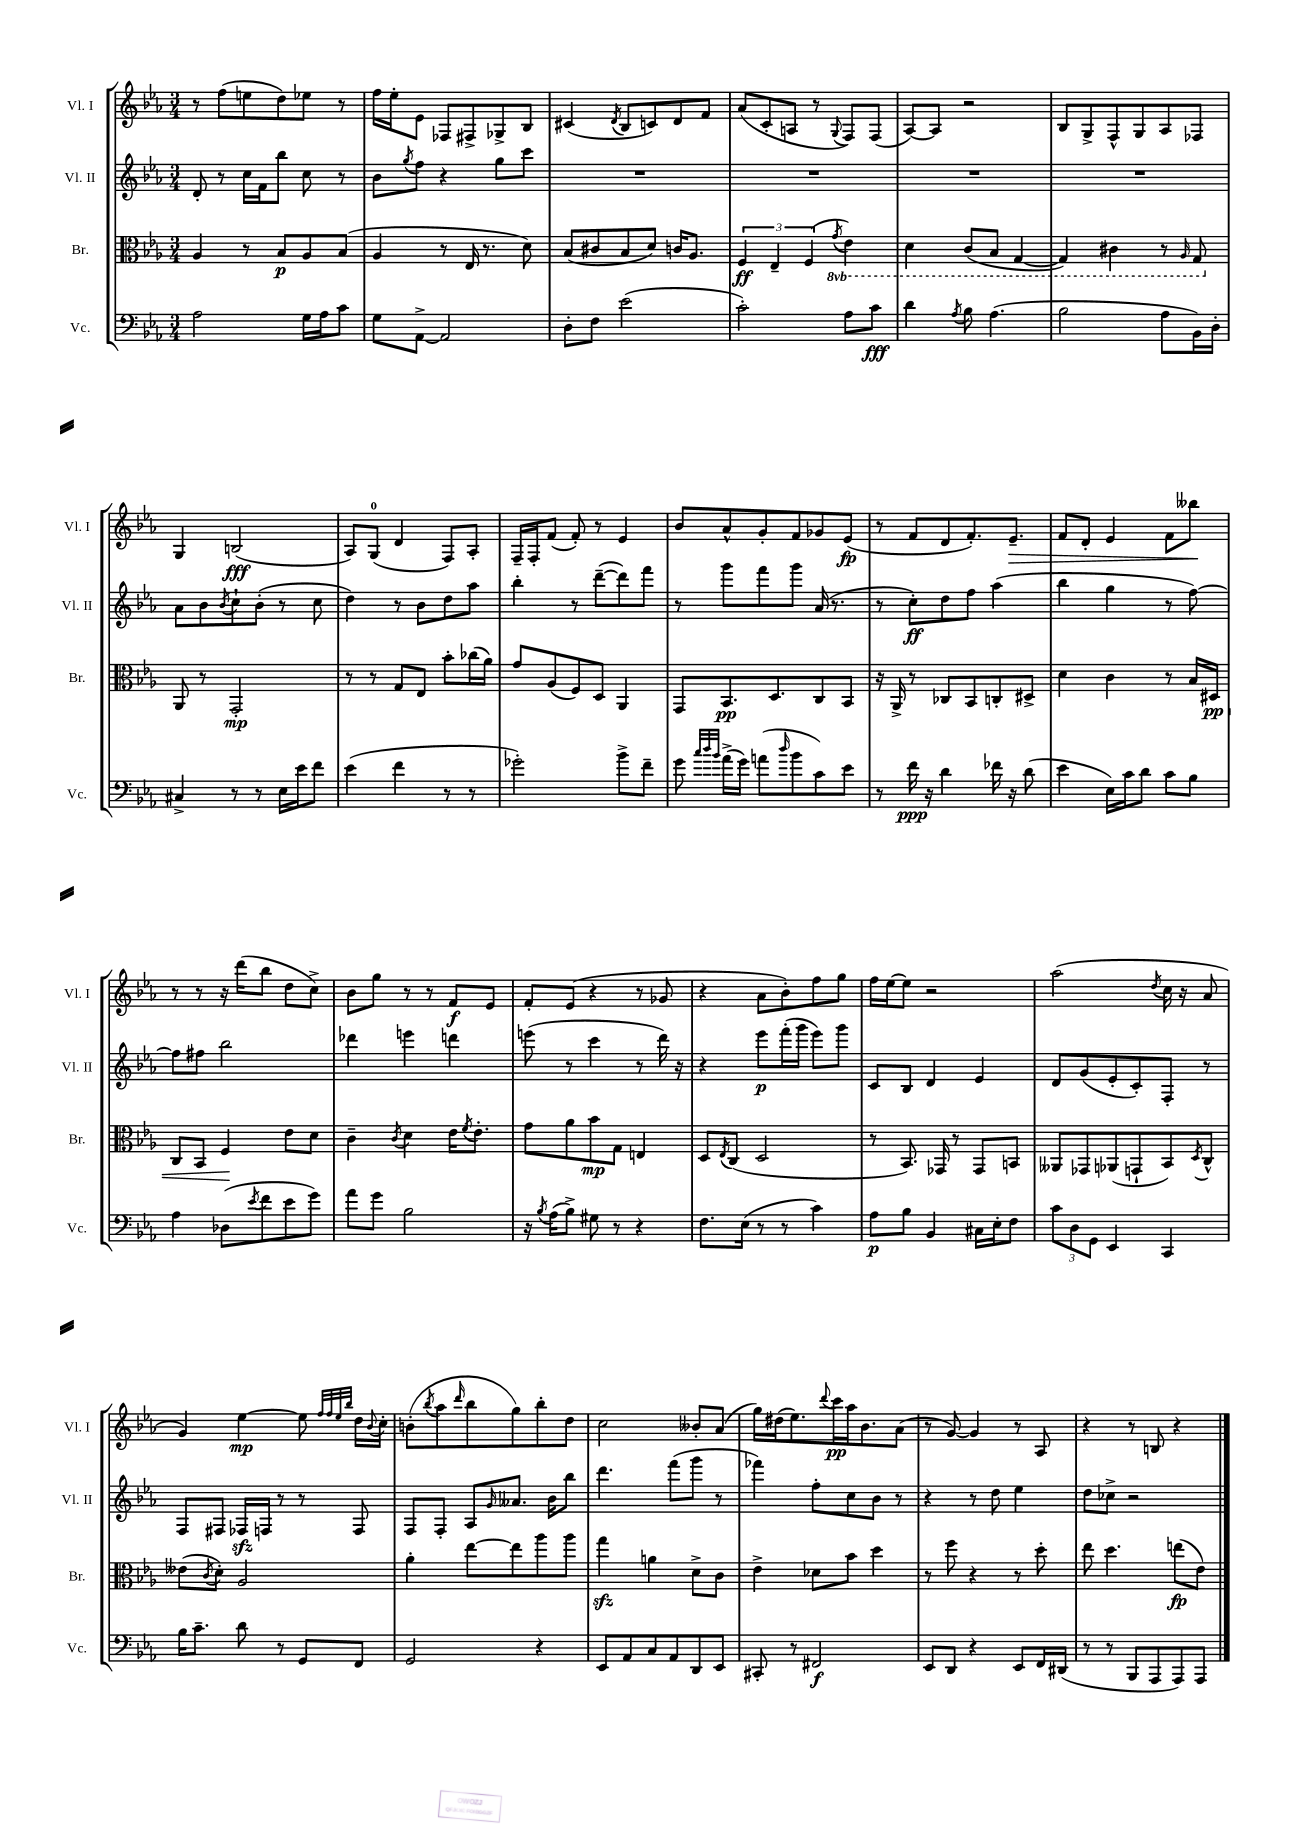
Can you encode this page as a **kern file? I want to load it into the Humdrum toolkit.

**kern	**kern	**kern	**kern
*staff4	*staff3	*staff2	*staff1
*clefF4	*clefC3	*clefG2	*clefG2
*k[b-e-a-]	*k[b-e-a-]	*k[b-e-a-]	*k[b-e-a-]
*M3/4	*M3/4	*M3/4	*M3/4
2A-\	4A-/	8d'/	8r
.	.	8r	(8ff\L
.	8r	16cc\LL	8ee\
.	.	16f\J	.
.	8B-/L	8bb-\J	8dd\)
16G\LL	8A-/	8cc\	8ee-\J
16A-\J	.	.	.
8c\J	(8B-/J	8r	8r
=	=	=	=
8G\L	4A-/	8b-\L	16ff\LL
.	.	.	16ee-'\J
.	.	8qgg/	.
[8AA-^\J	.	8ff\J	8e-\J
2AA-/]	8r	4r	8F-/L
.	16E-/	.	8F#^/
.	8.r	.	.
.	.	8gg\L	8G-^/
.	8d\)	8ccc\J	8B-/J
=	=	=	=
8D'\L	(8B-/L	2.r	(4c#/
8F\J	8c#/	.	.
.	.	.	8qd/
(2e-\	8B-/	.	8B-/L
.	8d/J)	.	8c/)
.	16c/LK	.	8d/
.	8.A-/J	.	.
.	.	.	8f/J
=	=	=	=
2c'\)	6F/	2.r	(8a-/L
.	.	.	8c'/
.	6E-~/	.	.
.	.	.	8A/J
.	(6F/	.	.
.	.	.	8r
.	8qG/	.	8qqG/
8A-\L	4E-\)	.	8F/L)
8c\J	.	.	(8F/J
=	=	=	=
4d\	4D\	2.r	[8A-/L)
.	.	.	8A-/]J
8qA-/	.	.	.
8B-\	(8C/L	.	2r
(4.A-\	8BB-/J	.	.
.	[4GG/	.	.
=	=	=	=
2B-\	4GG/])	2.r	8B-/L
.	.	.	8G^/
.	4C#\	.	8F^^/
.	.	.	8G/
8A-\L	8r	.	8A-/
.	16qqAA-/	.	.
16BB-\L)	8GG/	.	8F-/J
16D'\JJ	.	.	.
=	=	=	=
4C#^/	8AA-/	8a-\L	4G/
.	8r	8b-\	.
.	.	8qb-/	.
8r	2GG'/	8cc`\	(2B/
8r	.	(8b-'\J	.
16E-\LL	.	8r	.
16e-\J	.	.	.
8f\J	.	8cc\	.
=	=	=	=
(4e-\	8r	4dd\)	8A-/L)
.	8r	.	(8G/J
4f\	8G/L	8r	4d/
.	8E-/J	8b-\L	.
8r	8b-'\L	8dd\	8F/L)
8r	(16cc-\L	8aa-\J	8A-'/J
.	16a-\JJ)	.	.
=	=	=	=
2g-'\)	8g/L	4bb-'\	16F~/LL
.	.	.	16F'/J
.	(8A-/	.	(8f/J
.	8F/)	8r	8f'/)
.	8D/J	([8ddd~\L	8r
8b-^\L	4AA-/	8ddd\])	4e-/
8f~\J	.	8fff\J	.
=	=	=	=
8g\	8GG/L	8r	8b-/L
32qqcc/LLL	.	.	.
32qqdd/	.	.	.
32qqb-/JJJ	.	.	.
(16a-^\LL	8.BB-/	8ggg\L	8a-^^/
16g\JJ)	.	.	.
(8a\L	.	8fff\	8g'/
.	8.D/	.	.
16qqdd/	.	.	.
8b-\	.	8ggg\J	8f/
8c\)	8C/	(16a-/	8g-/
.	.	8.r	.
8e-\J	8BB-/J	.	(8e-/J
=	=	=	=
8r	16r	8r	8r
.	16AA-^/	.	.
16f\	8r	8cc'\L)	8f/L
16r	.	.	.
4d\	8C-/L	8dd\	8d/
.	8BB-/	8ff\J	8.f'/)
16f-\	8C'/	(4aa-\	.
16r	.	.	8.e-~/J
(8d\	8D#^/J	.	.
=	=	=	=
4e-\	4d\	4bb-\	8f/L
.	.	.	8d'/J
16E-\LL)	4c\	4gg\	4e-/
16c\J	.	.	.
8d\J	.	.	.
8c\L	8r	8r	8f\L
8B-\J	16B-/LL	[8ff\)	8bb--\J
.	16D#/JJ	.	.
=	=	=	=
4A-\	8C/L	8ff\]L	8r
.	8BB-/J	8ff#\J	8r
(8D-\L	4F/	2bb-\	16r
.	.	.	(16ddd\LK
8qe-/	.	.	.
8f\	.	.	8bb-\J
8e-\	8e-\L	.	8dd\L
8g\J)	8d\J	.	8cc^\J)
=	=	=	=
8a-\L	4c~\	4ddd-\	8b-\L
8g\J	.	.	8gg\J
.	8qc/	.	.
2B-\	4d\	4eee\	8r
.	.	.	8r
.	16e-\LK	4ddd\	8f/L
.	8qf/	.	.
.	8.e-'\J	.	.
.	.	.	8e-/J
=	=	=	=
16r	8g\L	(8eee\	8f'/L
8qB-/	.	.	.
(16A-\LK	.	.	.
8B-^\J)	8a-\	8r	(8e-/J
8G#\	8b-\	4ccc\	4r
8r	8G\J	.	.
4r	4E/	8r	8r
.	.	16ddd\)	8g-/
.	.	16r	.
=	=	=	=
8.F\L	8D/L	4r	4r
.	8qE-/	.	.
.	(8C/J	.	.
(16E-\Jk	.	.	.
8r	2D/	8eee-\L	8a-\L
8r	.	(16fff'\L	8b-'\)
.	.	16ggg\JJ	.
4c\)	.	8eee-\L)	8ff\
.	.	8ggg\J	8gg\J
=	=	=	=
8A-\L	8r	8c/L	16ff\LL
.	.	.	[16ee-\J
8B-\J	8.BB-/)	8B-/J	8ee-\]J
4BB-/	.	4d/	2r
.	16GG-/	.	.
.	8r	.	.
16C#\LL	8GG-/L	4e-/	.
16E-'\J	.	.	.
8F\J	8BB/J	.	.
=	=	=	=
12c\L	8AA--/L	8d/L	(2aa-\
12D\	.	.	.
.	8GG-/	(8g/	.
12GG\J	.	.	.
4EE-/	(8AA-/	8e-'/	.
.	8GG`/	8c'/)	.
.	.	.	8qdd/
4CC/	8BB-/)	8F'/J	16cc\
.	.	.	16r
.	8qD/	.	.
.	8C^^/J	8r	8a-/
=	=	=	=
16B-\LK	(8e--\L	8F/L	4g/)
8.c~\J	.	.	.
.	8qc/	.	.
.	8d'\J)	8F#/J	.
8d\	2A-/	16F-/LL	[4ee-\
.	.	16F/JJ	.
8r	.	8r	.
8GG/L	.	8r	8ee-\]
.	.	.	32qqff/LLL
.	.	.	32qqff/
.	.	.	32qqee-/
.	.	.	32qqbb-/JJJ
8FF/J	.	8F/	16dd\LL
.	.	.	8qqb-/
.	.	.	16cc'\JJ
=	=	=	=
2GG/	4a-'\	8F/L	(8b'\L
.	.	.	8qbb-/
.	.	8F'/J	8aa-\
.	.	.	16qqddd/
.	[8ee-\L	8A-/L	8bb-\
.	.	16qqg/	.
.	8ee-\]	8.a--/J	8gg\)
4r	8aa-\	.	8bb-'\
.	.	16b-\LK	.
.	8aa-\J	8bb-\J	8dd\J
=	=	=	=
8EE-/L	4gg\	4.ddd\	2cc\
8AA-/	.	.	.
8C/	4a\	.	.
8AA-/	.	(8fff\L	.
8DD/	8d^\L	8ggg\J	8b--'/L
8EE-/J	8c\J	8r	(8a-/J
=	=	=	=
8CC#'/	4e-^\	4fff-\)	16gg\LL)
.	.	.	(16dd#\J
8r	.	.	8.ee-\)
2FF#/	8d-\L	8ff'\L	.
.	.	.	8qqddd/
.	.	.	16ccc\L
.	8b-\J	8cc\	16aa-\J
.	.	.	8.b-\
.	4dd\	8b-\J	.
.	.	8r	(8a-\J
=	=	=	=
8EE-/L	8r	4r	8r
8DD/J	8ff\	.	[8g/)
4r	4r	8r	4g/]
.	.	8dd\	.
8EE-/L	8r	4ee-\	8r
16FF/L	8dd'\	.	8A-/
(16DD#/JJ	.	.	.
=	=	=	=
8r	8ee-\	8dd\L	4r
8r	4.dd\	8cc-^\J	.
8BBB-/L	.	2r	8r
8AAA-/	.	.	8B/
8AAA-/)	(8ee\L	.	4r
8AAA-/J	8e-\J)	.	.
==	==	==	==
*-	*-	*-	*-
